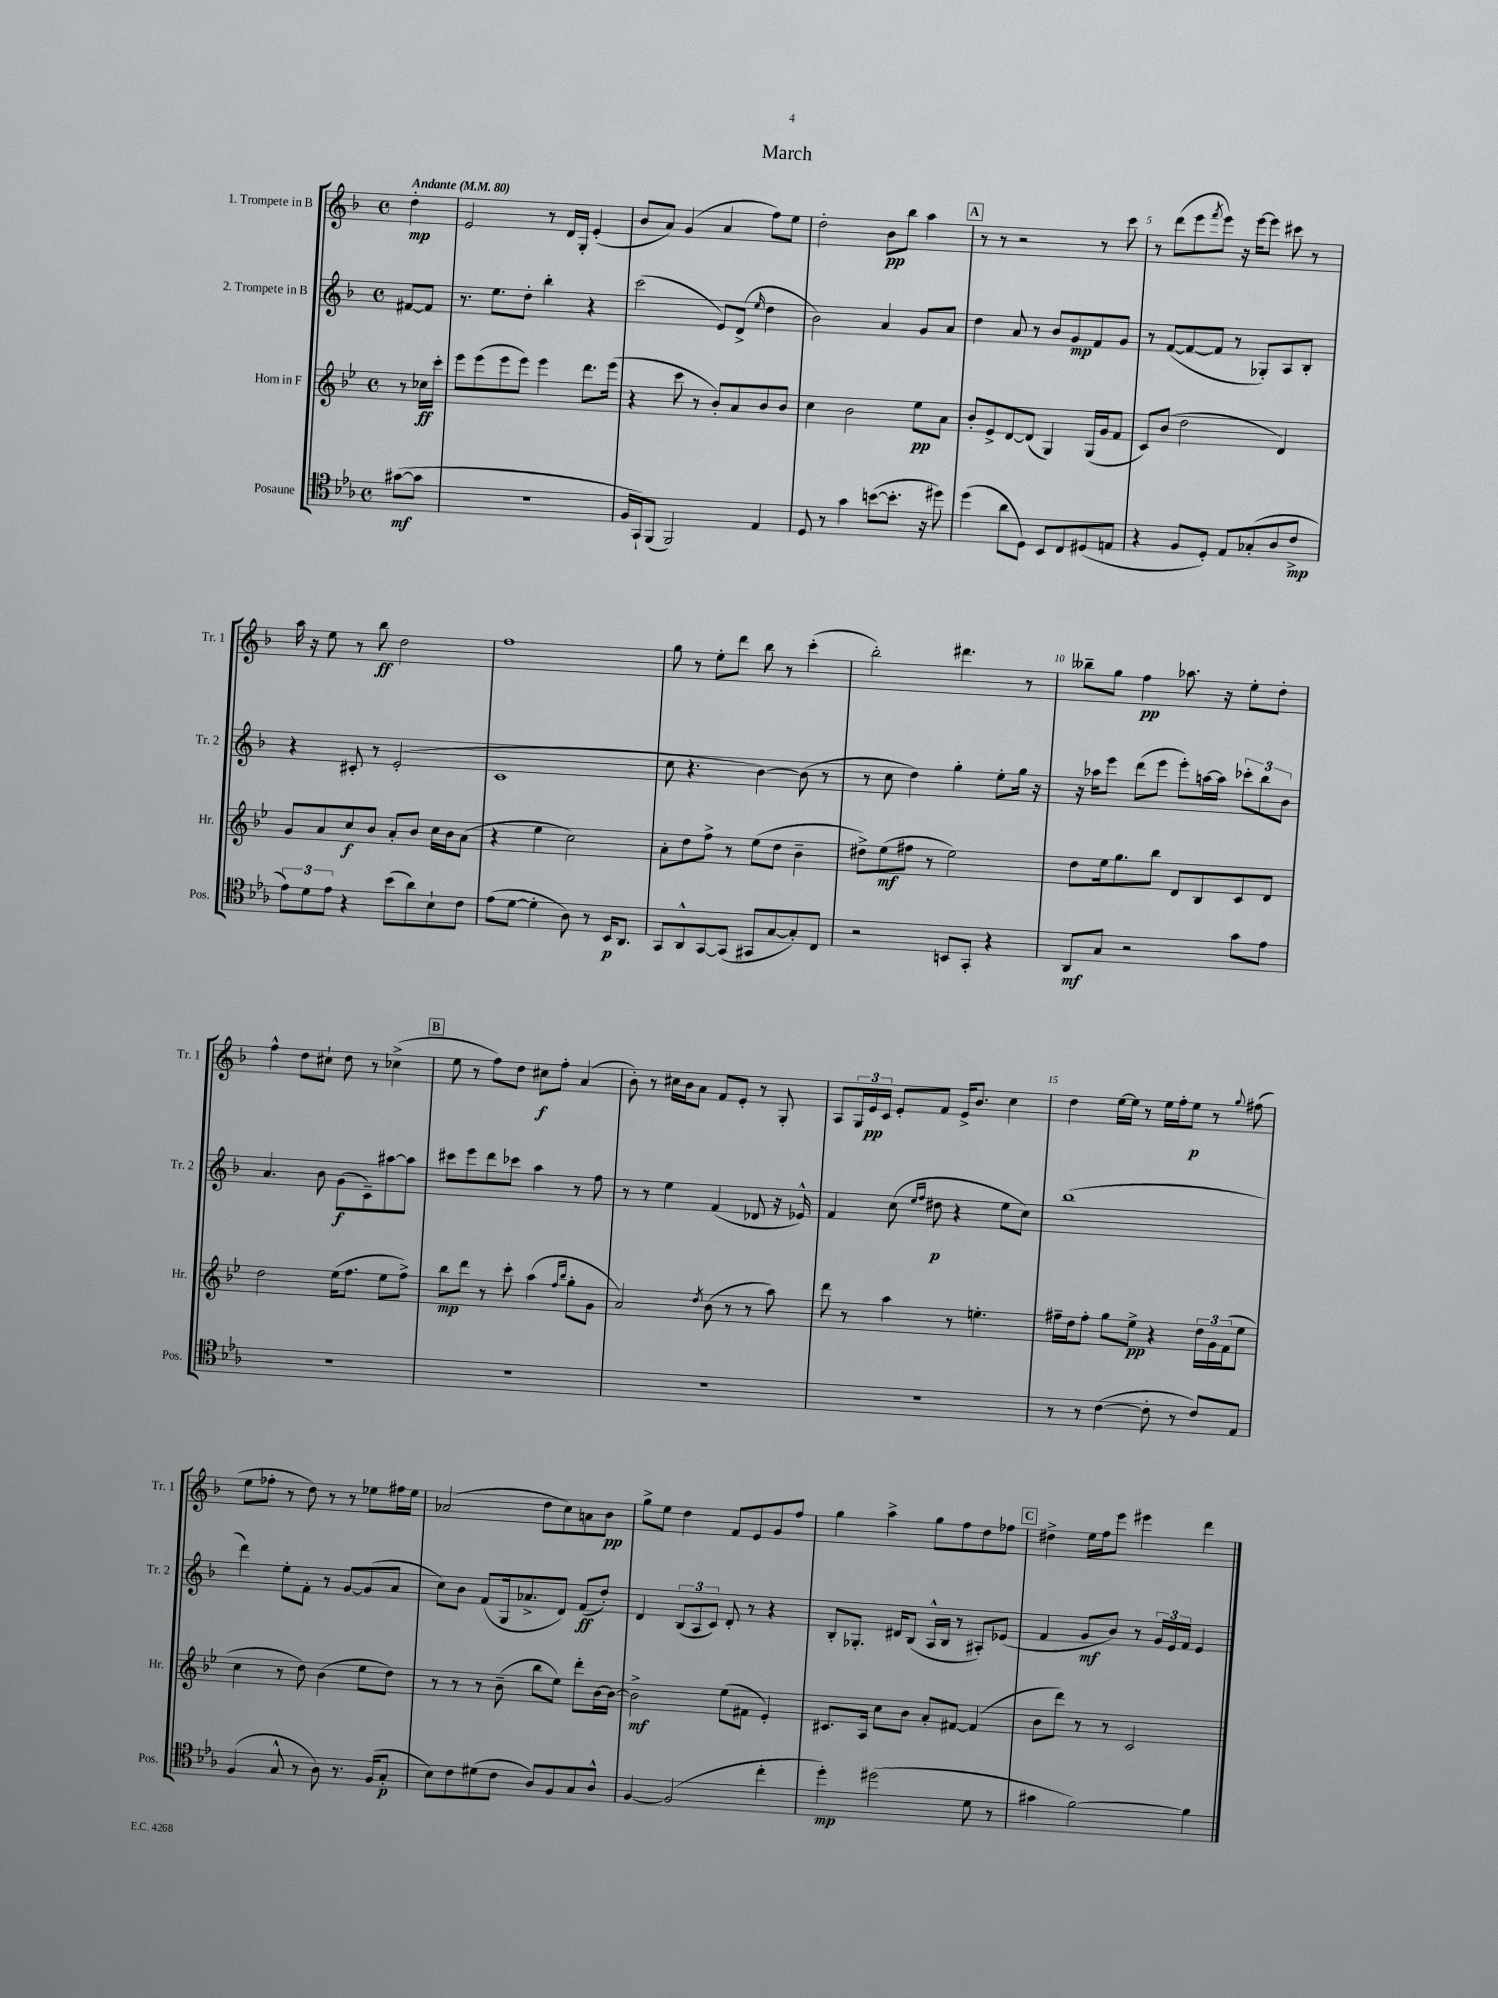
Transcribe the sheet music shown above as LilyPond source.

\header { title = "March" }
<<
\new StaffGroup <<
\new Staff = "s0" \with { instrumentName = "1. Trompete in B" shortInstrumentName = "Tr. 1" } {
    \clef treble \key f \major \defaultTimeSignature \time 4/4 \partial 4 \tempo "Andante" 4 = 80
    d''4-.\mp |
    e'2 r8 d'16 g16-. e'4-.( |
    bes'8 a'8) g'4( a'4 f''8) e''8 |
    d''2-. bes'8\pp bes''8 a''4 |
    \mark \markup { \box "A" } r8 r8 r2 r8 c'''8 |
    r8 d'''8( e'''8 \acciaccatura { f'''8 } e'''8) r16 e'''16~ e'''8 cis'''8 r8 |
    a''16 r16 e''8 r8 bes''8\ff d''2 |
    f''1 |
    g''8 r8 e''8-. d'''8 bes''8 r8 c'''4-.( |
    bes''2-.) dis'''4. r8 |
    beses''8-- g''8 f''4\pp aes''8. r16 e''8-. d''8-. |
    f''4-^ d''8 cis''8-! d''8 r8 ces''4->( |
    \mark \markup { \box "B" } e''8 r8 f''8) d''8 cis''8\f f''8-. a'4( |
    bes'8-.) r8 cis''16 bes'16 a'8 f'8 e'8-. r8 g8-. |
    a8 \tuplet 3/2 { g16 e'16\pp c'16 } e'8-. f'8 e'16-> bes'8. c''4 |
    d''4 e''16~ e''16 r8 e''16 f''16-. e''8\p r8 \appoggiatura { g''8 } fis''8( |
    e''8 fes''8-. r8 d''8) r8 r8 ees''8 fis''16 ees''16 |
    aes'2( d''8 c''8) a'8 bes'8\pp |
    g''8-> e''8 d''4 f'8 e'8 g'8 f''8 |
    g''4 a''4-> g''8 f''8 d''8 fes''8 |
    \mark \markup { \box "C" } dis''4-> e''16 f''16 e'''8 eis'''4 d'''4 \bar "|." |
}
\new Staff = "s1" \with { instrumentName = "2. Trompete in B" shortInstrumentName = "Tr. 2" } {
    \clef treble \key f \major \defaultTimeSignature \time 4/4 \partial 4
    fis'8~ fis'8 |
    r8. e''8. d''8-. bes''4-. r4 |
    c'''2( e'8) d'8->( \grace { e''16 } d''4 |
    bes'2) a'4 g'8 a'8 |
    \mark \markup { \box "A" } d''4 a'8 r8 bes'8 g'8\mp f'8 g'8 |
    r8 f'8~( f'8~ f'8 r8 ges8-.) a8 bes8-. |
    r4 cis'8-. r8 e'2-.( |
    c'1 |
    c''8 r4. bes'4~) bes'8( r8 |
    r8 c''8 d''4) g''4-. e''8-. g''16 r16 |
    r16 aes''16 e'''8 d'''8( e'''8 e'''8-.) a''16~ a''16 \tuplet 3/2 { ces'''8-. bes''8 bes'8 } |
    a'4. bes'8 g'8\f( c'8--) ais''8~ ais''8 |
    \mark \markup { \box "B" } cis'''8 e'''8 d'''8 ces'''8 a''4 r8 f''8 |
    r8 r8 e''4 f'4( des'8 r16 ees'16-^) |
    f'4 c''8( \grace { e''16 f''16 } dis''8\p r4 e''8 c''8) |
    bes''1( |
    d'''4) e''8-. f'8-. r8 g'8~ g'8( a'8 |
    c''8) bes'8 f'8( g16 aes'8.-> d'8) f'8\ff( d''8-.) |
    d'4 \tuplet 3/2 { bes8( a8 c'8) } d'8-. r8 r4 |
    bes8-. ges8.-. dis'16 bes8( a16-^ bes16 r8 ais8-.) ees'8( |
    \mark \markup { \box "C" } f'4 g'8\mf bes'8) r8 \tuplet 3/2 { g'16 e'16 f'16 } e'4 \bar "|." |
}
\new Staff = "s2" \with { instrumentName = "Horn in F" shortInstrumentName = "Hr." } {
    \clef treble \key bes \major \defaultTimeSignature \time 4/4 \partial 4
    r8 ces''16\ff c'''16-. |
    ees'''8 ees'''8( ees'''8 ees'''8) ees'''4 d'''8. ees'''16( |
    r4 c'''8 r8 bes'8-.) a'8 bes'8 bes'8 |
    c''4 bes'2 ees''8\pp a'8 |
    \mark \markup { \box "A" } bes'8-. ees'8-> d'8~ d'8( g4) g16( g'16 f'8 |
    c'8) bes'8( d''2 d'4) |
    g'8 a'8 c''8\f bes'8 a'8-. bes'8 c''16 bes'16 a'8( |
    r4 ees''4 c''2) |
    a'8-. d''8 f''8-> r8 ees''8( d''8 bes'4-- |
    dis''8->) ees''8\mf( fis''8 r8 ees''2) |
    d''8 ees''16 g''8. bes''8 d'8 bes8 c'8 d'8 |
    d''2 ees''16( f''8. ees''8 f''8->) |
    \mark \markup { \box "B" } bes''8\mp d'''8 r8 c'''8-. a''4( \grace { f''16 bes''16 } g''8-. g'8 |
    a'2) \acciaccatura { d''8 } bes'8( r8 r8 a''8) |
    d'''8 r8 a''4 r8 e''4.-. |
    fis''16-- d''16 fis''8-. g''8 ees''8->\pp r4 \tuplet 3/2 { d''16 g'16 f'16( } ees''8 |
    c''4 r8 d''8) bes'4( ees''8 d''8) |
    r8 r8 r8 bes'8--( bes''8 ees''8) d'''8-. bes'16~ bes'16~ |
    bes'2->\mf ees''8( fis'8 ees'4-.) |
    cis'8. a16 c''8 bes'8 a'8-. fis'8~ fis'4( |
    \mark \markup { \box "C" } bes'8 d'''8) r8 r8 c'2 \bar "|." |
}
\new Staff = "s3" \with { instrumentName = "Posaune" shortInstrumentName = "Pos." } {
    \clef tenor \key ees \major \defaultTimeSignature \time 4/4 \partial 4
    gis'8~\mf( gis'8 |
    R1 |
    f16 g,16-!) f,8( f,2) ees4 |
    d8 r8 g'4 b'8~( b'8.-. r16 dis''8) |
    \mark \markup { \box "A" } d''4( aes'8 d8) bes,8 c8 dis8( e8 |
    r4 f8 d8-.) ees8 ges8-.( aes8 c'8->\mp |
    \tuplet 3/2 { ees'8) d'8 ees'8 } r4 bes'8( aes'8) bes8-! c'8 |
    ees'8( d'8~ d'4-. aes8) r8 bes,16\p aes,8. |
    g,8 aes,8-^ g,8~ g,8( gis,8 g8~ g8-.) c8 |
    r2 b,8 g,8-. r4 |
    aes,8\mf g8 r2 g'8 ees'8 |
    R1 |
    \mark \markup { \box "B" } R1 |
    R1 |
    R1 |
    r8 r8 c'4~( c'8-. r8 c'8) ees8 |
    f4( g8-^ r8 aes8) r8. f16( g8-.\p |
    bes8) c'8 dis'8( c'8 aes8) f8 g8 aes8-^ |
    f4~ f2( c''4-. |
    d''4-.\mp) dis''2( d'8 r8 |
    \mark \markup { \box "C" } gis'4 f'2~) f'4 \bar "|." |
}
>>
>>
\layout { \context { \Score \override BarNumber.break-visibility = ##(#f #t #t) barNumberVisibility = #(every-nth-bar-number-visible 5) } }
